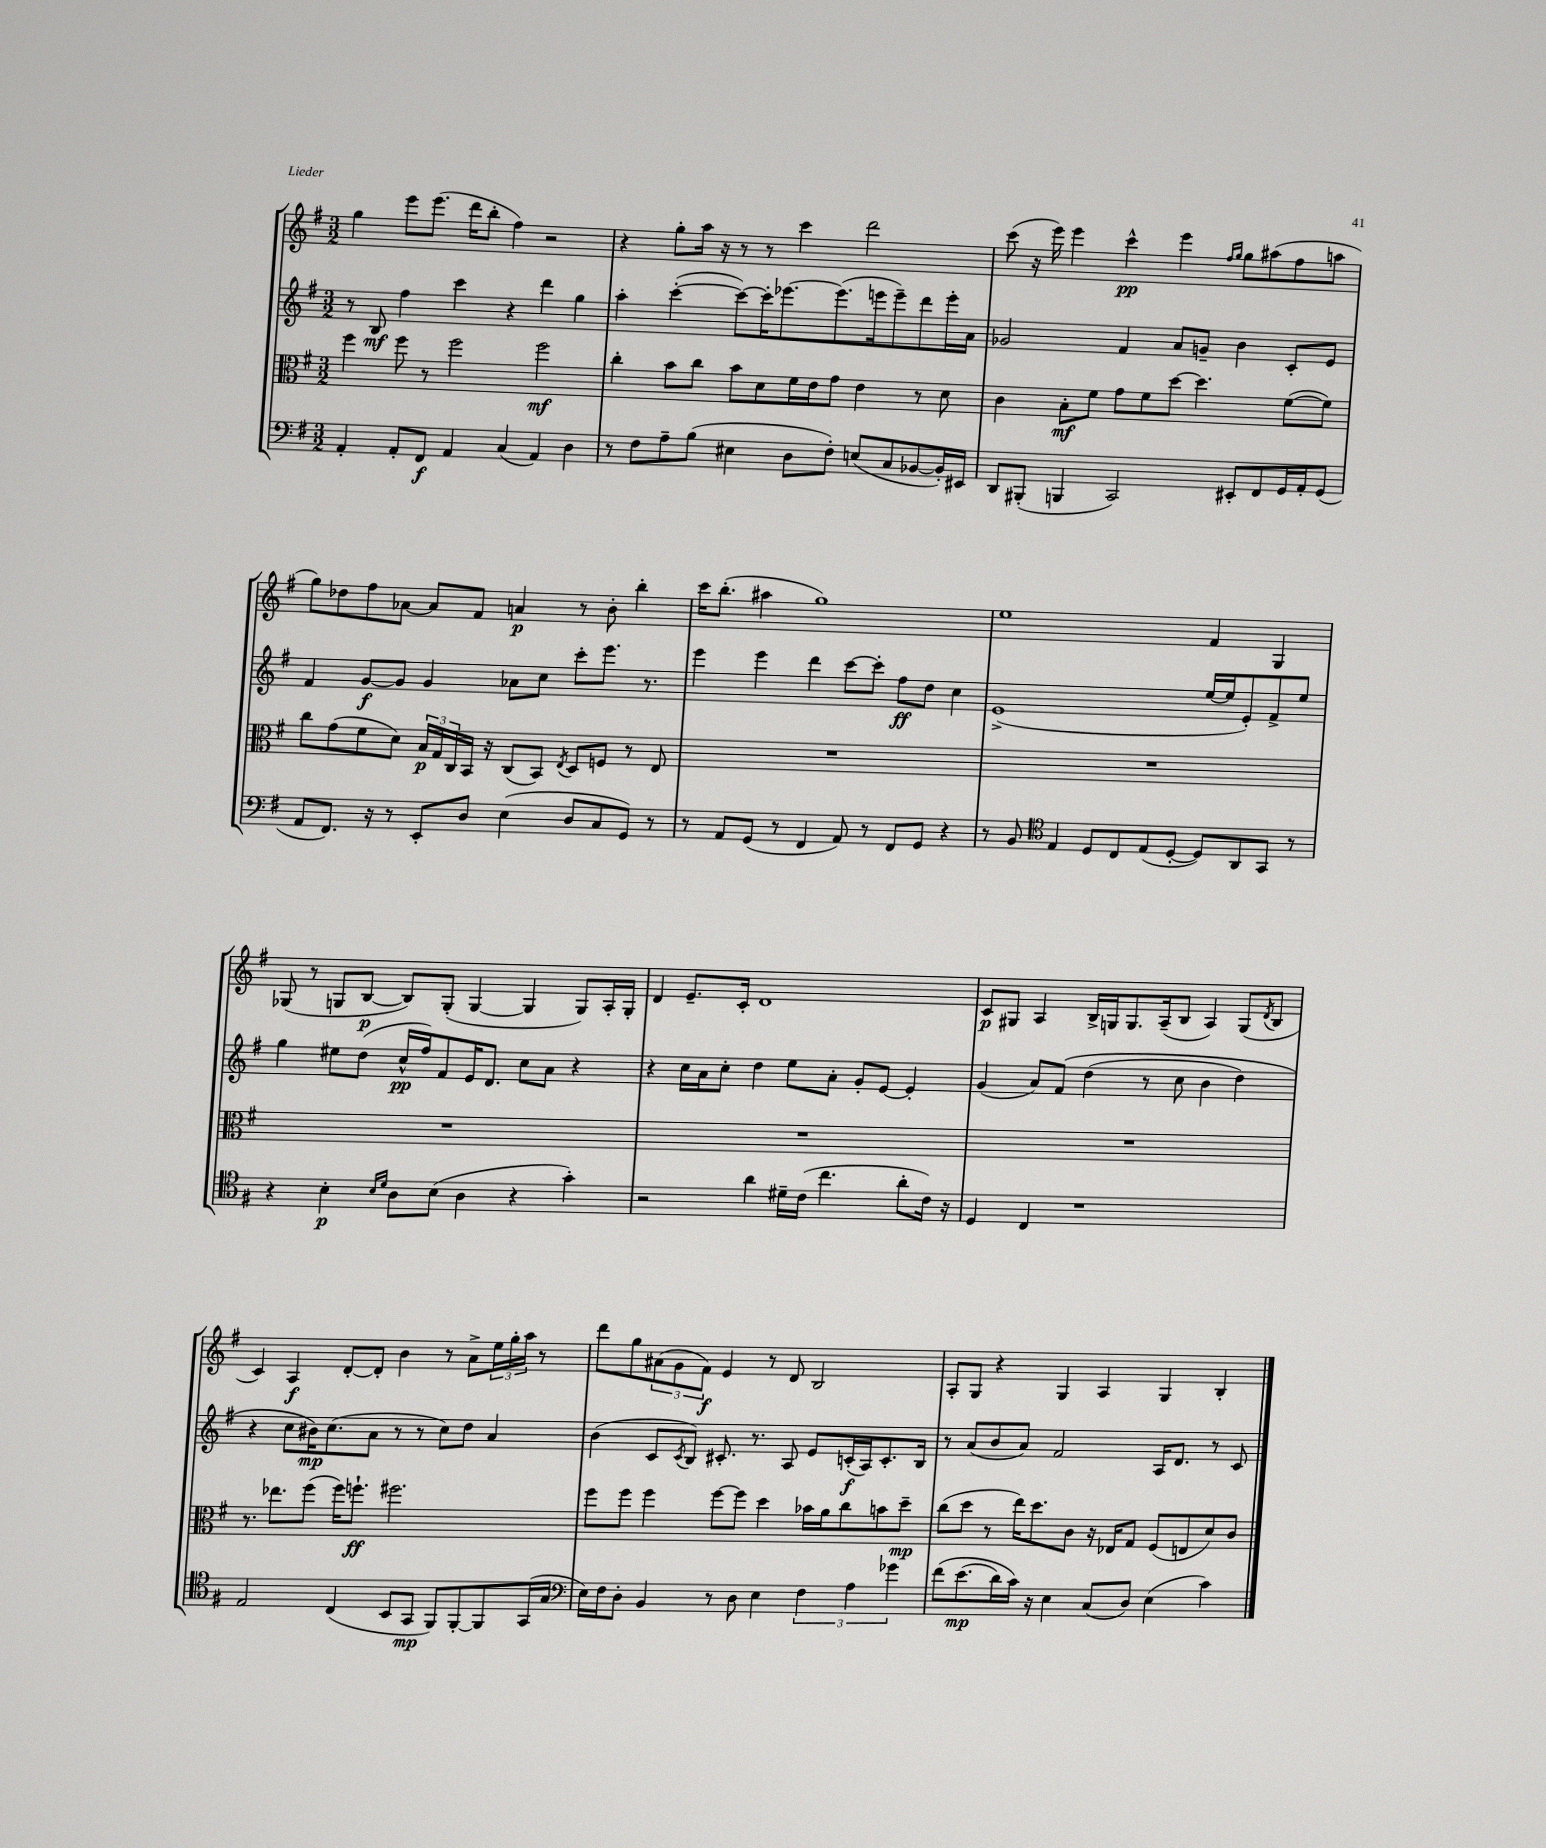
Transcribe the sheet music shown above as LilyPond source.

<<
\new StaffGroup <<
\new Staff = "s0" {
    \clef treble \key g \major \numericTimeSignature \time 3/2
    g''4 e'''8 e'''8.( d'''16 b''8-. fis''4) r2 |
    r4 g''8-. a''16 r16 r8 r8 c'''4 d'''2 |
    c'''8( r16 e'''16) e'''4 c'''4-^\pp e'''4 \grace { fis''16 g''16 } g''8 ais''8( fis''8 a''8 |
    g''8) des''8 fis''8 aes'8~ aes'8 fis'8 a'4\p r8 b'8-. b''4-. |
    c'''16 b''8.-.( ais''4 g''1) |
    e''1 fis'4 g4 |
    ges8( r8 g8 b8~\p b8) g8-.( g4~ g4 g8) a16-. g16-. |
    d'4 e'8.-- c'16-. d'1 |
    c'8\p gis8 a4 b16-> g16 g8. a16--( b8 a4) g8( \acciaccatura { d'8 } b8 |
    c'4) a4\f d'8~-. d'8-. b'4 r8 a'8-> \tuplet 3/2 { e''16 g''16-. a''16 } r8 |
    d'''8 g''8 \tuplet 3/2 { ais'8( g'8 fis'8\f) } e'4 r8 d'8 b2 |
    a8-. g8 r4 g4 a4 g4 b4-. \bar "|." |
}
\new Staff = "s1" {
    \clef treble \key g \major \numericTimeSignature \time 3/2
    r8 b8\mf fis''4 c'''4 r4 d'''4 g''4 |
    a''4-. c'''4~-.( c'''8~) c'''16-. ees'''8.~ ees'''8.( e'''16 e'''8--) d'''8 e'''16-. a'16 |
    ges'2 fis'4 a'8 g'8-- b'4 c'8-. e'8 |
    fis'4 g'8~\f g'8 g'4 aes'8 c''8 c'''8-. e'''8. r8. |
    e'''4 e'''4 d'''4 c'''8~ c'''8-. fis''8\ff d''8 c''4 |
    e'1->( e''16~ e''16 e'8-.) fis'8-> e''8 |
    g''4 eis''8 d''8( c''16-^\pp fis''16) fis'8 e'16 d'8. c''8 a'8 r4 |
    r4 c''16 a'16 c''8-. d''4 e''8 a'8-. g'8-. e'8~ e'4-. |
    g'4( a'8) fis'8\( d''4( r8 c''8 b'4 d''4) |
    r4 c''8 bis'16\mp\) c''8.( a'8 r8 r8 c''8) d''8 a'4 |
    b'4( c'8 \acciaccatura { c'8 } b8) cis'8.-. r8. a8 e'8 c'16-.\f( a16) c'8.-. b16 |
    r8 a'8( b'8 a'8) fis'2 a16 d'8. r8 c'8 \bar "|." |
}
\new Staff = "s2" {
    \clef alto \key g \major \numericTimeSignature \time 3/2
    fis''4 fis''8 r8 fis''2 fis''2\mf |
    c''4-. b'8 c''8 b'8 d'8 fis'16 e'16 g'8 e'4 r8 d'8 |
    c'4 b8-.\mf fis'8 g'8 fis'8 d''8~ d''4. fis'8~( fis'8) |
    c''8 g'8( fis'8 d'8) \tuplet 3/2 { b16\p g16 c16 } b,16 r16 c8( b,8) \acciaccatura { e8 } d8 f8 r8 e8 |
    R1. |
    R1. |
    R1. |
    R1. |
    R1. |
    r8. ees''8. fis''8( fis''16) f''8.-!\ff fis''2. |
    fis''8 fis''8 fis''4 fis''8~ fis''8 d''4 bes'16 a'16 c''8 b'8 d''8--\mp |
    c''8( d''8 r8 e''16) d''8. c'8 r16 ees16 g8 fis8( e8 d'8) c'8 \bar "|." |
}
\new Staff = "s3" {
    \clef bass \key g \major \numericTimeSignature \time 3/2
    a,4-. a,8-. fis,8\f a,4 c4( a,4) d4 |
    r8 fis8 a8-- b8( eis4 d8 fis8-.) e8( c8 bes,8~ bes,16-.) eis,16 |
    d,8 bis,,8-.( b,,4 c,2) eis,8-. fis,8 g,16 a,16-. g,8( |
    a,8 fis,8.) r16 r8 e,8-. d8 e4( d8 c8 g,8) r8 |
    r8 a,8 g,8( r8 fis,4 a,8) r8 fis,8 g,8 r4 |
    r8 b,8 \clef tenor e4 d8 c8 e8( d8~-. d8) a,8 g,8 r8 |
    r4 b4-.\p \grace { b16 d'16 } a8 b8( a4 r4 g'4-.) |
    r2 a'4 dis'16-- c'16( c''4. a'8-. c'16) r16 |
    d4 c4 r1 |
    e2 c4( b,8 g,8\mp fis,8) fis,8~-. fis,8 g,16( g16 |
    \clef bass e16) fis16 d8-. b,4 r8 d8 e4 \tuplet 3/2 { fis4 a4 ges'4 } |
    fis'8\( e'8.\mp( d'16) c'16\) r16 e4 c8( d8) e4( c'4) \bar "|." |
}
>>
>>
\layout { \context { \Score \remove "Bar_number_engraver" } }
